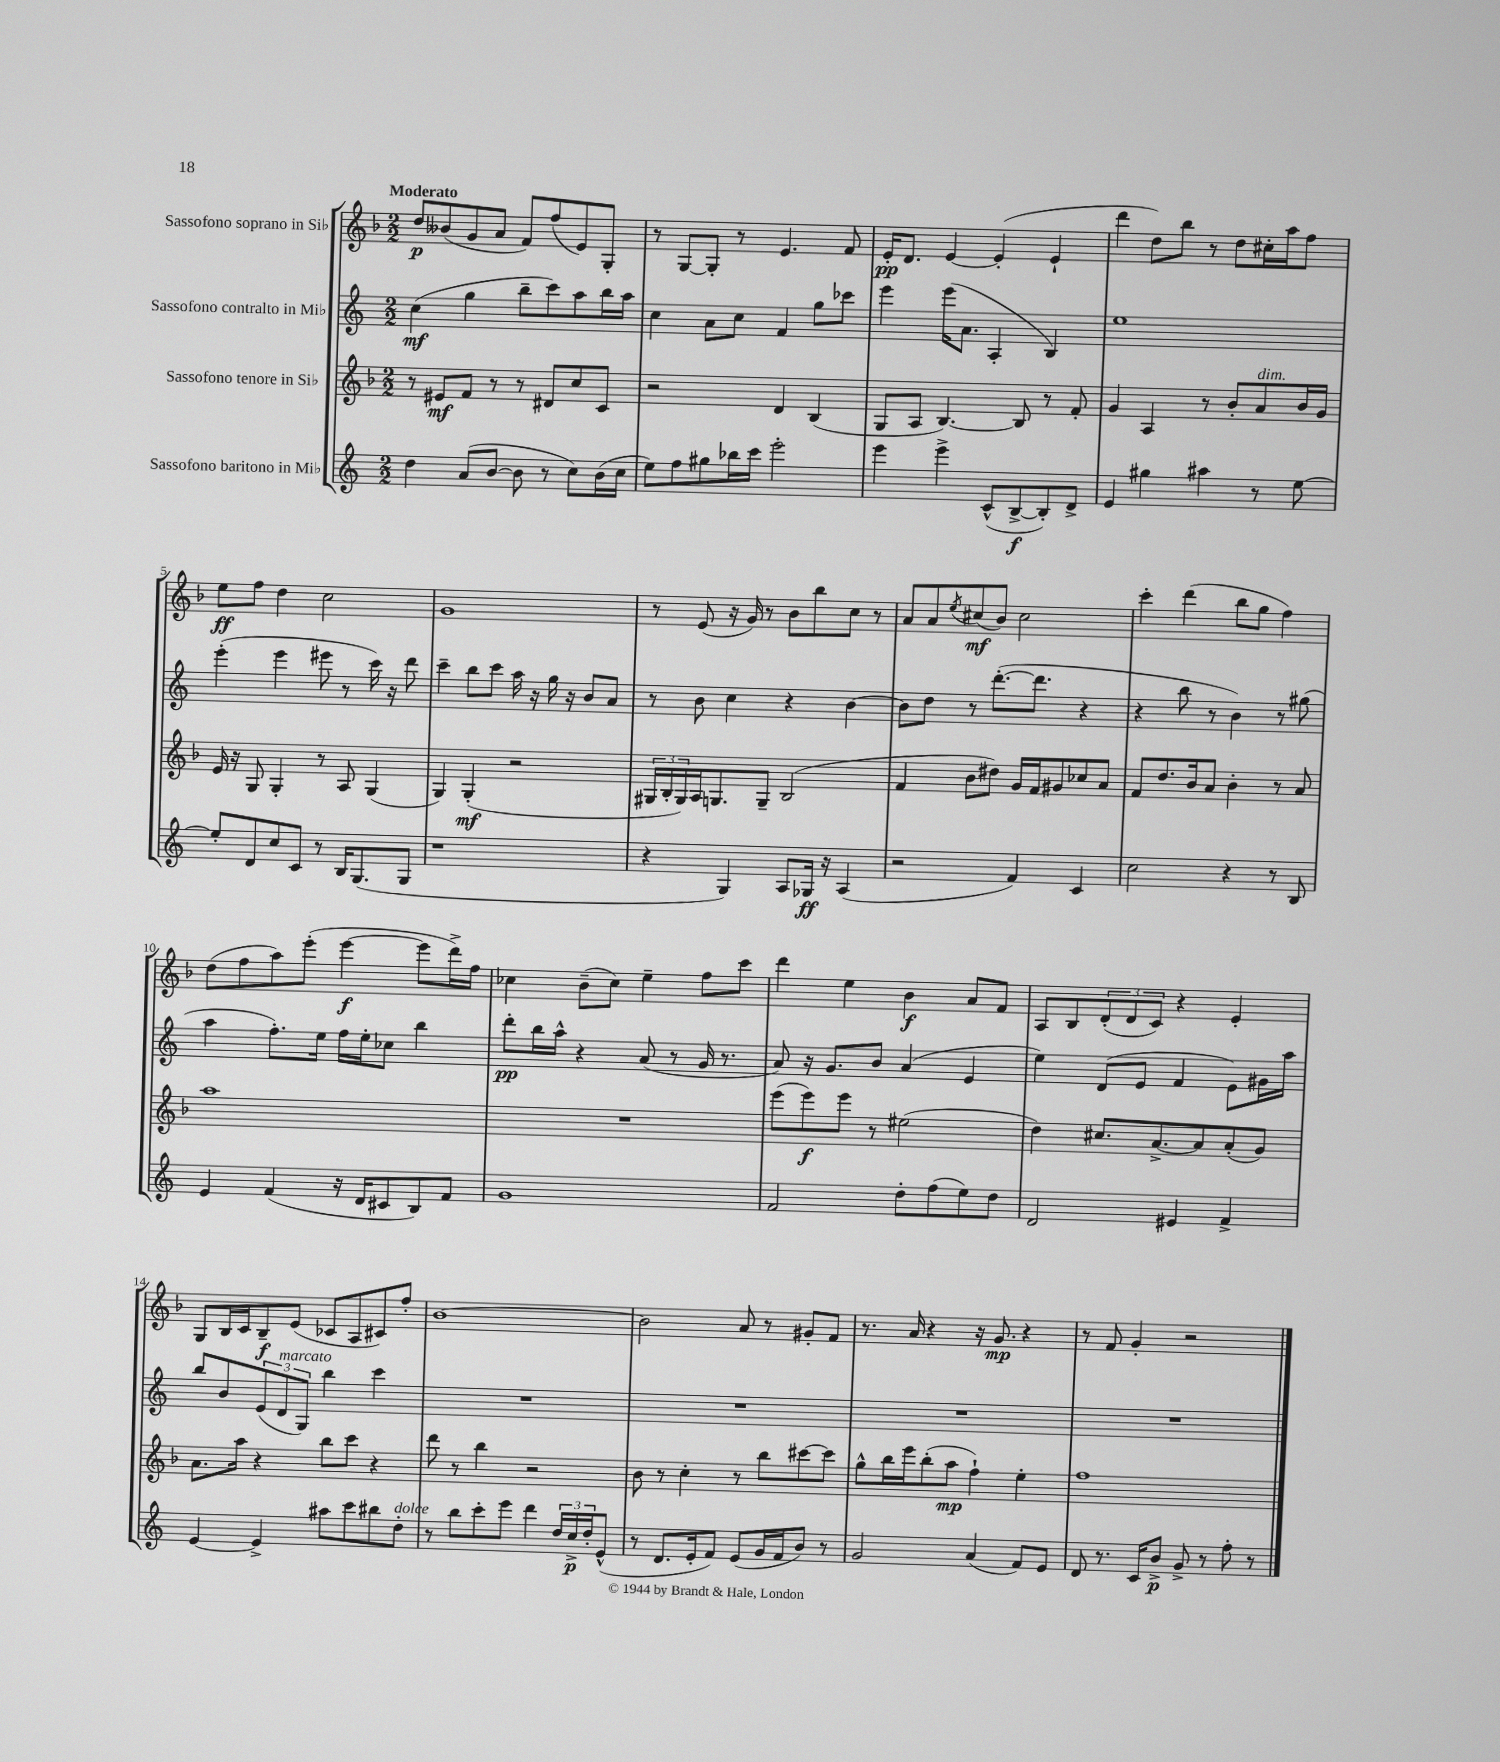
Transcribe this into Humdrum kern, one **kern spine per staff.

**kern	**kern	**kern	**kern
*staff4	*staff3	*staff2	*staff1
*clefG2	*clefG2	*clefG2	*clefG2
*k[]	*k[b-]	*k[]	*k[b-]
*M2/2	*M2/2	*M2/2	*M2/2
4dd\	8r	(4cc\	8dd/L
.	8e#/L	.	(8b--/
(8a/L	8f/J	4gg\	8g/
[8b/J	8r	.	8a/J
8b\]	8r	8bb~\L	8f/L)
8r	8d#/L	8ccc\)	(8ff/
8cc\L)	8cc/	8aa\	8e/)
(16b\L	8c/J	16bb\L	8G'/J
16cc\JJ	.	16aa\JJ	.
=	=	=	=
8ee\L)	2r	4cc\	8r
8ff\	.	.	[8G/L
8gg#\	.	8a\L	8G'/]J
16bb-\L	.	8cc\J	8r
16ccc\JJ	.	.	.
2eee'\	4d/	4f/	4.e/
.	(4B-/	8gg\L	.
.	.	8ccc-\J	8f/
=	=	=	=
4eee\	8G/L	4eee\	16e'/LK
.	.	.	8.d/J
.	8A/J	.	.
4eee^\	[4.B-/)	(16eee\LK	[4e/
.	.	8.a\J	.
(8c^^/L	.	4A'/	(4e'/]
[8B^/	8B-/]	.	.
8B'/])	8r	4B/)	4e`/
8d^/J	8f'/	.	.
=	=	=	=
4e/	4g/	1ee	4ddd\
4gg#\	4A/	.	8dd\L)
.	.	.	8bb-\J
4aa#\	8r	.	8r
.	8b-'/L	.	8dd\L
8r	8a/	.	16cc#'\L
.	.	.	16aa\J
[8ee\	16b-/L	.	8ff\J
.	16g/JJ	.	.
=	=	=	=
8ee'/]L	16e/	(4eee'\	8ee\L
.	16r	.	.
8d/	8G/	.	8ff\J
8cc/	4G'/	4eee\	4dd\
8c/J	.	.	.
8r	8r	8eee#\	2cc\
16B/LK	8A/	8r	.
(8.G/	.	.	.
.	(4G/	16ccc\)	.
.	.	16r	.
8G/J	.	8ddd\	.
=	=	=	=
1r	4G/)	4ccc~\	1g
.	(4G'/	8bb\L	.
.	.	8ccc\J	.
.	2r	16aa\	.
.	.	16r	.
.	.	16gg\	.
.	.	16r	.
.	.	8b/L	.
.	.	8a/J	.
=	=	=	=
4r	24G#/LL	8r	8r
.	24B-'/	.	.
.	24G#/)	.	.
.	16A/J	8b\	(8e/
.	8.G/	.	.
4G/)	.	4cc\	16r
.	.	.	16g/)
.	8G~/J	.	8r
8A/L	(2B-/	4r	8b-\L
16G-/Jk	.	.	8bb-\
16r	.	.	.
(4A/	.	[4b\	8cc\J
.	.	.	8r
=	=	=	=
2r	4f/	8b\]L	8a/L
.	.	8dd\J	8a/
.	.	.	8qee/
.	8b-\L	8r	(8cc#/
.	8dd#\J)	([8.ddd'\L	8b-/J)
4f/)	16g/LL	.	2cc#\
.	16f/J	8.ddd\]J	.
.	8g#/	.	.
4c/	8cc-/	4r	.
.	8a/J	.	.
=	=	=	=
2cc\	8f/L	4r	4ccc'\
.	8.dd/	.	.
.	.	8bb\	(4ddd\
.	16b-/k	.	.
.	8a/J	8r	.
4r	4b-'\	4b\)	8bb-\L
.	.	.	8gg\J
8r	8r	8r	4ff\)
8B/	8a/	(8gg#\	.
=	=	=	=
4e/	1aa	4aa\	(8dd\L
.	.	.	8ff\
(4f/	.	8.ff'\L)	8aa\)
.	.	.	(8eee'\J
.	.	16ee\Jk	.
16r	.	16ff\LL	[4eee\
16d/LK	.	16ee'\J	.
8c#/	.	8cc-\J	.
8B/)	.	4bb\	8eee\]L
8f/J	.	.	16ddd^\L)
.	.	.	16ff\JJ
=	=	=	=
1g	1r	8ddd'\L	4cc-\
.	.	16bb\L	.
.	.	16aa^^\JJ	.
.	.	4r	(8b-~\L
.	.	.	8cc-\J)
.	.	(8a/	4ee~\
.	.	8r	.
.	.	16g/	8ff\L
.	.	8.r	.
.	.	.	8ccc\J
=	=	=	=
2f/	(8eee\L	8a/)	4ddd\
.	8eee\)	16r	.
.	.	8.g/L	.
.	8eee\J	.	4ee\
.	8r	8b/J	.
8dd'\L	(2ee#\	(4a/	4b-\
(8ff\	.	.	.
8ee\)	.	4e/	8a/L
8dd\J	.	.	8f/J
=	=	=	=
2d/	4dd\)	4ee\)	8A/L
.	.	.	8B-/
.	8.cc#/L	(8d/L	(12d'/
.	.	.	12d/
.	.	8e/J	.
.	.	.	12c/J)
.	[8.a^/	.	.
4e#/	.	4f/	4r
.	8a/]	.	.
4f^/	(8a'/	8e\L)	4e'/
.	8g/J)	16g#\L	.
.	.	16aa\JJ	.
=	=	=	=
[4e/	8.a\L	8bb/L	8G/L
.	.	8b/	16B-/L
.	16aa\Jk	.	16c/J
4e^/]	4r	(12e/	8B-~/
.	.	12d/	.
.	.	.	(8e/J
.	.	12G/J)	.
8aa#\L	8bb-\L	4bb\	8c-/L
8ccc\	8ccc\J	.	8A/
8bb#\	4r	4ccc\	8c#/)
8dd'\J	.	.	8ff'/J
=	=	=	=
8r	8ddd\	1r	[1b-
8bb\L	8r	.	.
8ccc'\	4bb-\	.	.
8eee\J	.	.	.
4ddd\	2r	.	.
24dd/LL	.	.	.
24cc^/	.	.	.
24dd'/J	.	.	.
(8e^^/J	.	.	.
=	=	=	=
8r	8b-\	1r	2b-\]
8.d/L	8r	.	.
.	4cc'\	.	.
16e'/k	.	.	.
8f/J)	.	.	.
(8e/L	8r	.	8a/
16g/L	8bb-\L	.	8r
16f/J	.	.	.
8b/J)	[8ccc#\	.	8g#'/L
8r	8ccc#\]J	.	8f/J
=	=	=	=
2g/	8gg^^\L	1r	8.r
.	16bb-\L	.	.
.	16eee\J	.	16a/
.	(8bb-'\	.	4r
.	8aa\J	.	.
(4a/	4ff`\)	.	16r
.	.	.	8.g/
8f/L)	4ee'\	.	4r
8e/J	.	.	.
=	=	=	=
8d/	1ff	1r	8r
8.r	.	.	8f/
.	.	.	4g'/
16c/LK	.	.	.
8b^/J	.	.	.
8g^/	.	.	2r
8r	.	.	.
8ff'\	.	.	.
8r	.	.	.
==	==	==	==
*-	*-	*-	*-
